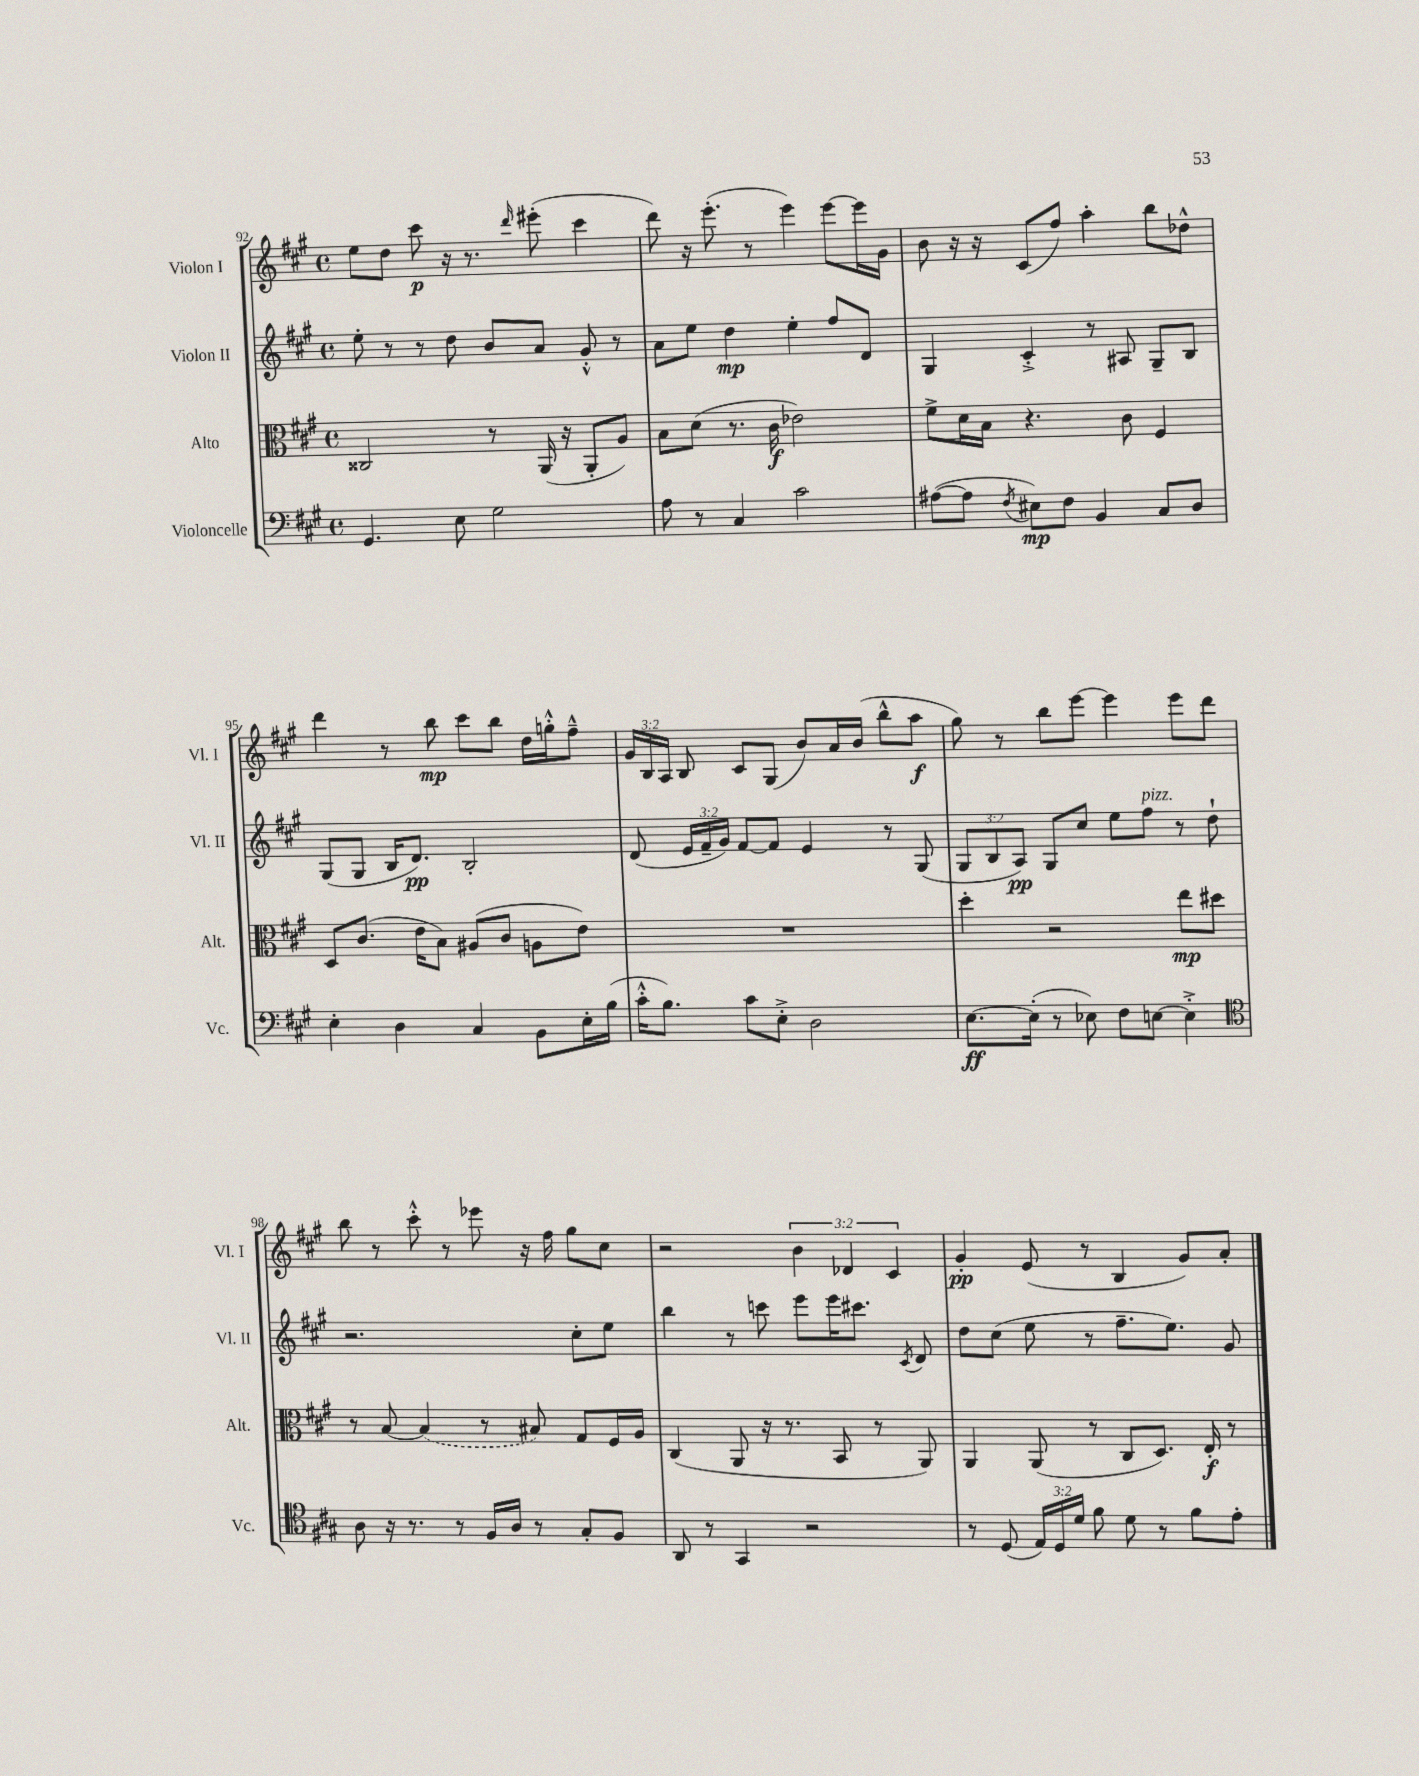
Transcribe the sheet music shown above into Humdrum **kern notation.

**kern	**kern	**kern	**kern
*staff4	*staff3	*staff2	*staff1
*clefF4	*clefC3	*clefG2	*clefG2
*k[f#c#g#]	*k[f#c#g#]	*k[f#c#g#]	*k[f#c#g#]
*M4/4	*M4/4	*M4/4	*M4/4
*met(c)	*met(c)	*met(c)	*met(c)
4.GG#	2C##	8ee'	8ee
.	.	8r	8dd
.	.	8r	8ccc#
8E	.	8dd	16r
.	.	.	8.r
2G#	8r	8b	.
.	.	.	16qqddd
.	(16AA	8a	(8eee#'
.	16r	.	.
.	8AA'	8g#'^^	4ccc#
.	8A)	8r	.
=	=	=	=
8A	8B	8a	8ddd)
8r	(8d	8ee	16r
.	.	.	(8.eee'
4C#	8.r	4dd	.
.	.	.	8r
.	16c#	.	.
2c#	2e-)	4ee'	4eee)
.	.	8ff#	[8eee
.	.	8d	16eee]
.	.	.	16g#
=	=	=	=
([8A#	8f#^	4G#	8b
8A#]	16d	.	16r
.	16B	.	16r
8qF#	.	.	.
8E#)	4.r	4c#'^	(8c#
8F#	.	.	8ff#)
4BB	.	8r	4aa'
.	8c#	8A#	.
8C#	4F#	8G#~	8bb
8D	.	8B	8dd-^^
=	=	=	=
4E'	8D	(8G#	4ddd
.	(8.c#	8G#	.
4D	.	16B	8r
.	16e	8.d)	.
.	8B)	.	8bb
4C#	(8A#	2B'	8ccc#
.	8c#	.	8bb
8BB	8A	.	16dd
.	.	.	16gg'^^
16E'	8e)	.	8ff#~^^
(16B	.	.	.
=	=	=	=
16c#'^^	1r	(8d	24g#
.	.	.	24B
8.B)	.	.	.
.	.	.	24A
.	.	24e	8B
.	.	24f#~	.
.	.	24g#)	.
8c#	.	[8f#	8c#
8E'^	.	8f#]	(8G#
2D	.	4e	8b)
.	.	.	16a
.	.	.	(16b
.	.	8r	8bb^^
.	.	(8G#	8aa
=	=	=	=
[8.E	4dd'	12G#	8gg#)
.	.	12B	.
.	.	.	8r
.	.	12A)	.
(16E']	.	.	.
8r	2r	8G#	8bb
8E-)	.	8cc#	[8eee
8F#	.	8ee	4eee]
[8E	.	8ff#	.
4E'^]	8ee	8r	8eee
.	8dd#	8dd`	8ddd
=	=	=	=
*clefC4	*	*	*
8A	8r	2.r	8bb
16r	[8B	.	8r
8.r	.	.	.
.	(4B]	.	8ccc#'^^
8r	.	.	8r
16F#	8r	.	8eee-
16A	.	.	.
8r	8B#)	.	16r
.	.	.	16ff#
8G#'	8G#	8cc#'	8gg#
8F#	16F#	8ee	8cc#
.	16A	.	.
=	=	=	=
8AA	(4C#	4bb	2r
8r	.	.	.
4GG#	8AA	8r	.
.	16r	8ccc	.
.	8.r	.	.
2r	.	8eee	6b
.	8BB	16eee	.
.	.	.	6d-
.	.	8.ccc#	.
.	8r	.	.
.	.	.	6c#
.	.	8qc#	.
.	8AA)	8d	.
=	=	=	=
8r	4AA	8dd	4g#'
(8D	.	(8cc#	.
24E)	(8AA	8ee	(8e
24D	.	.	.
24d	.	.	.
8f#	8r	8r	8r
8d	8C#	8.ff#~	4B
8r	8.D)	.	.
.	.	8.ee)	.
8f#	.	.	8g#)
.	16E'	.	.
8e'	8r	8g#	8a'
==	==	==	==
*-	*-	*-	*-
